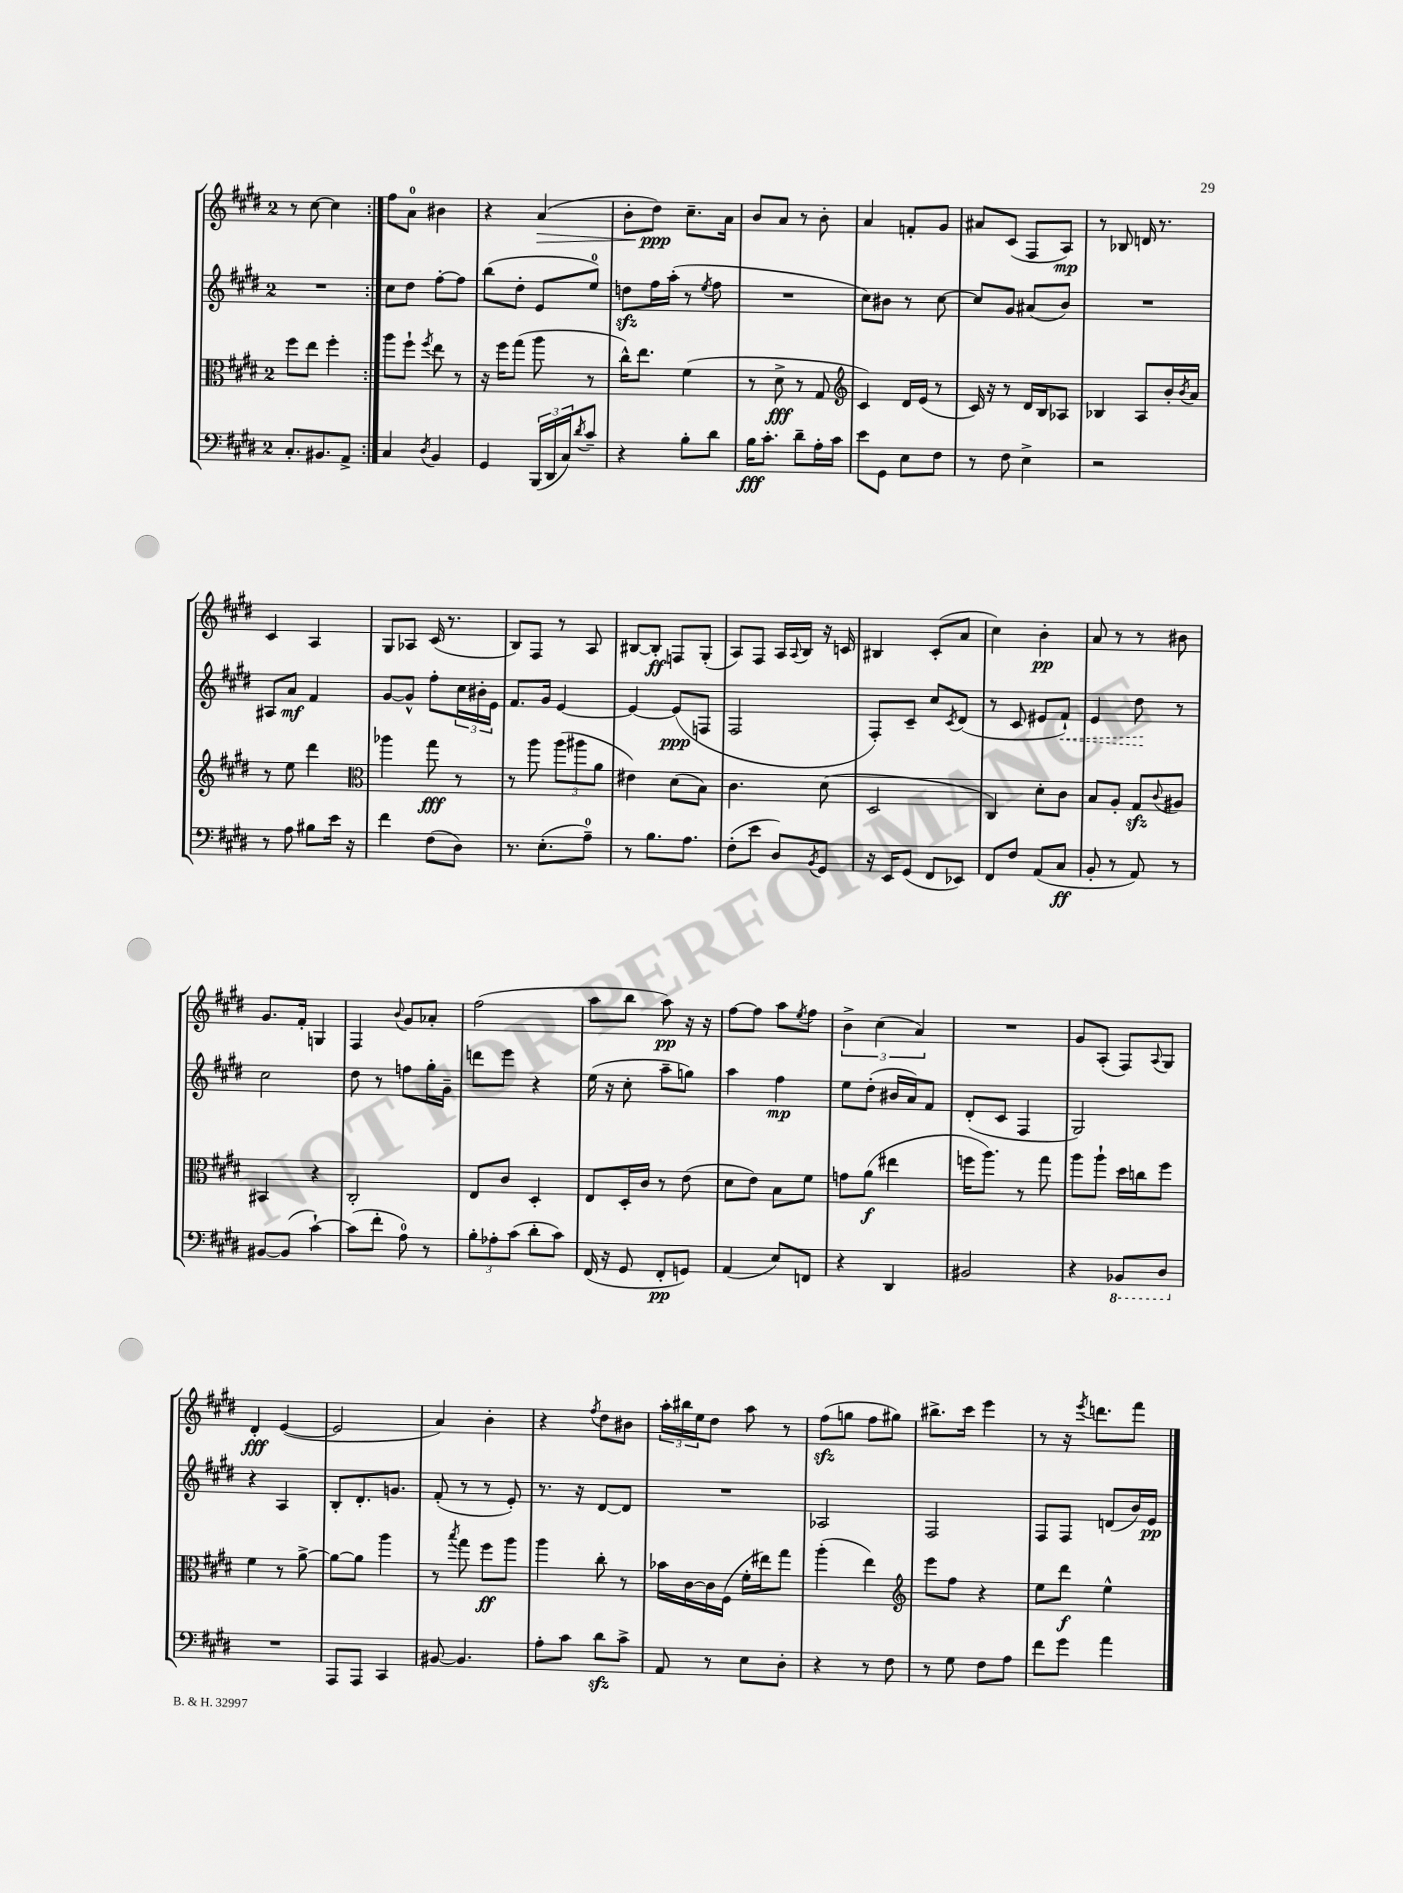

**kern	**kern	**kern	**kern
*staff4	*staff3	*staff2	*staff1
*clefF4	*clefC3	*clefG2	*clefG2
*k[f#c#g#d#]	*k[f#c#g#d#]	*k[f#c#g#d#]	*k[f#c#g#d#]
*M2/4	*M2/4	*M2/4	*M2/4
8.C#'	8ff#	2r	8r
.	8ee	.	[8cc#
8.BB#	.	.	.
.	4ff#'	.	4cc#]
8AA^	.	.	.
=:|!	=:|!	=:|!	=:|!
4C#	8aa	8cc#	8ff#
.	8ff#`	8dd#	8a
8qD#	8qff#	.	.
4BB	8ee	[8ff#'	4b#
.	8r	8ff#]	.
=	=	=	=
4GG#	16r	(8bb	4r
.	16ff#	.	.
.	(8gg#	8dd#'	.
(24BBB	8aa	8e	(4a
24DD#	.	.	.
24C#)	.	.	.
8qd#	.	.	.
8c#~	8r	8ee)	.
=	=	=	=
4r	16cc#^^)	8dd	8b'
.	8.ee	.	.
.	.	16ff#	8dd#)
.	.	(16aa'	.
8B'	(4f#	8r	8.cc#~
.	.	8qee	.
8d#	.	8ff#	.
.	.	.	16a
=	=	=	=
16B	8r	2r	8b
8.c#'	.	.	.
.	8d#^	.	8a
8d#~	8r	.	8r
16A'	8G#	.	8b'
16c#	.	.	.
=	=	=	=
*	*clefG2	*	*
8e	4c#)	8cc#)	4a
8GG#	.	8b#	.
8E	16d#	8r	8f'
.	(16e	.	.
8F#	8r	[8cc#	8g#
=	=	=	=
8r	16c#)	8cc#]	8a#
.	16r	.	.
8F#	8r	8g#	(8c#
4E^	16d#	(8a#	8F#
.	16B	.	.
.	8A-	8b)	8A)
=	=	=	=
2r	4B-	2r	8r
.	.	.	8B-
.	8A	.	16d
.	.	.	8.r
.	16b'	.	.
.	8qb	.	.
.	16a	.	.
=	=	=	=
8r	8r	8A#	4c#
8A	8ee	8a	.
8B#	4ddd#	4f#	4A
16e	.	.	.
16r	.	.	.
=	=	=	=
*	*clefC3	*	*
4f#	4aa-	[8g#	8G#
.	.	8g#^^]	8A-
(8F#	8gg#	8ff#'	(16c#
.	.	.	8.r
8D#)	8r	24cc#	.
.	.	24b#'	.
.	.	24e	.
=	=	=	=
8.r	8r	8.f#	8B)
.	8aa	.	8F#
(8.E'	.	16g#	.
.	(12aa	[4e	8r
.	12aa#	.	.
8A~)	.	.	8A
.	12a	.	.
=	=	=	=
8r	4e#)	4e_	[8B#
8.B	.	.	8B#']
.	(8d#	(8e]	8F
8.A	.	.	.
.	8B)	8F	(8G#'
=	=	=	=
(8F#'	4.c#	2F#	8A)
8e	.	.	8F#
8D#)	.	.	16A
.	.	.	8qqA
.	.	.	16B
8qBB	.	.	.
8GG#	(8d#	.	16r
.	.	.	16c
=	=	=	=
16r	2D#	8F#')	4B#
16EE	.	.	.
(8GG#	.	8c#~	.
8FF#	.	8cc#	(8c#'
.	.	8qc#	.
8EE-)	.	(8d#	8a
=	=	=	=
8FF#	4C#)	8r	4cc#)
8F#	.	8c#	.
(8AA	8d#'	8e#	4b'
8C#	8c#	8f#`)	.
=	=	=	=
8BB'	8B	4e	8a
8r	8A'	.	8r
8AA)	8G#	8dd#	8r
.	8qqc#	.	.
8r	8A#	8r	8b#
=	=	=	=
[8BB#	4BB#	2cc#	8.g#
(8BB#]	.	.	.
.	.	.	16f#'
[4c#`)	4r	.	4G
=	=	=	=
(8c#]	2C#'	8dd#	4F#
8f#'	.	8r	.
.	.	.	8qqb
8A)	.	8ff	8g#
8r	.	16gg#'	8a-'
.	.	16g#~	.
=	=	=	=
12B'	8E	8ddd	(2ff#
12A-'	.	.	.
.	8c#	8eee	.
(12c#	.	.	.
8d#'	4D#'	4r	.
8c#)	.	.	.
=	=	=	=
(16FF#	8E	(16ee	8aa
16r	.	16r	.
8GG#	16D#'	8cc#'	8bb
.	16c#	.	.
8FF#'	8r	8aa~	8aa)
8GG)	(8e	8gg)	16r
.	.	.	16r
=	=	=	=
(4AA	8d#	4aa	[8ff#
.	8e)	.	8ff#]
8E)	8B	4ff#	8aa
.	.	.	8qee
8FF	8f#	.	8ff#
=	=	=	=
4r	8g	8ee	6b^
.	(8a	(8dd#'	.
.	.	.	(6cc#
4DD#	4ee#	16b#	.
.	.	16a)	.
.	.	.	6a)
.	.	8f#	.
=	=	=	=
2BB#	16ff	(8d#'	2r
.	8.aa)	.	.
.	.	8c#	.
.	8r	4F#	.
.	8gg#	.	.
=	=	=	=
4r	8aa	2G#)	8g#
.	8aa`	.	(8A'
8BBB-	16dd#	.	8F#)
.	16cc	.	.
.	.	.	8qqA
8DD#	8ff#	.	8G#
=	=	=	=
2r	4f#	4r	4d#'
.	8r	4A	([4e
.	[8a^	.	.
=	=	=	=
8AAA	8a_	8B'	2e]
8AAA	8a]	8.d#'	.
4CC#	4aa	.	.
.	.	8.g	.
=	=	=	=
[8BB#	8r	(8f#'	4a)
.	8qbb	.	.
4.BB#]	8gg#	8r	.
.	8ff#	8r	4b'
.	8aa	8e')	.
=	=	=	=
8A'	4aa	8.r	4r
8c#	.	.	.
.	.	16r	.
.	.	.	8qff#
8d#	8cc#'	[8d#	8dd#
8c#^	8r	8d#]	8b#
=	=	=	=
8AA	16b-	2r	24aa'
.	.	.	24bb#
.	[16c#	.	.
.	.	.	24ee
8r	16c#]	.	8dd#
.	(16F#	.	.
8E	16f#'	.	8aa
.	16ee#)	.	.
8D#'	8gg#	.	8r
=	=	=	=
4r	(4aa'	2A-	(8ff#
.	.	.	8gg
8r	4ee)	.	8ff#
8F#	.	.	8gg#)
=	=	=	=
*	*clefG2	*	*
8r	8eee	2F#	8.bb#^
8G#	8ff#	.	.
.	.	.	16ccc#
8F#	4r	.	4eee
8A	.	.	.
=	=	=	=
8f#	8ee	8F#	8r
8g#	8ddd#	8F#	16r
.	.	.	8qeee
.	.	.	8.ddd
4a	4ee^^	(8d	.
.	.	16b)	8fff#
.	.	16e	.
==	==	==	==
*-	*-	*-	*-
